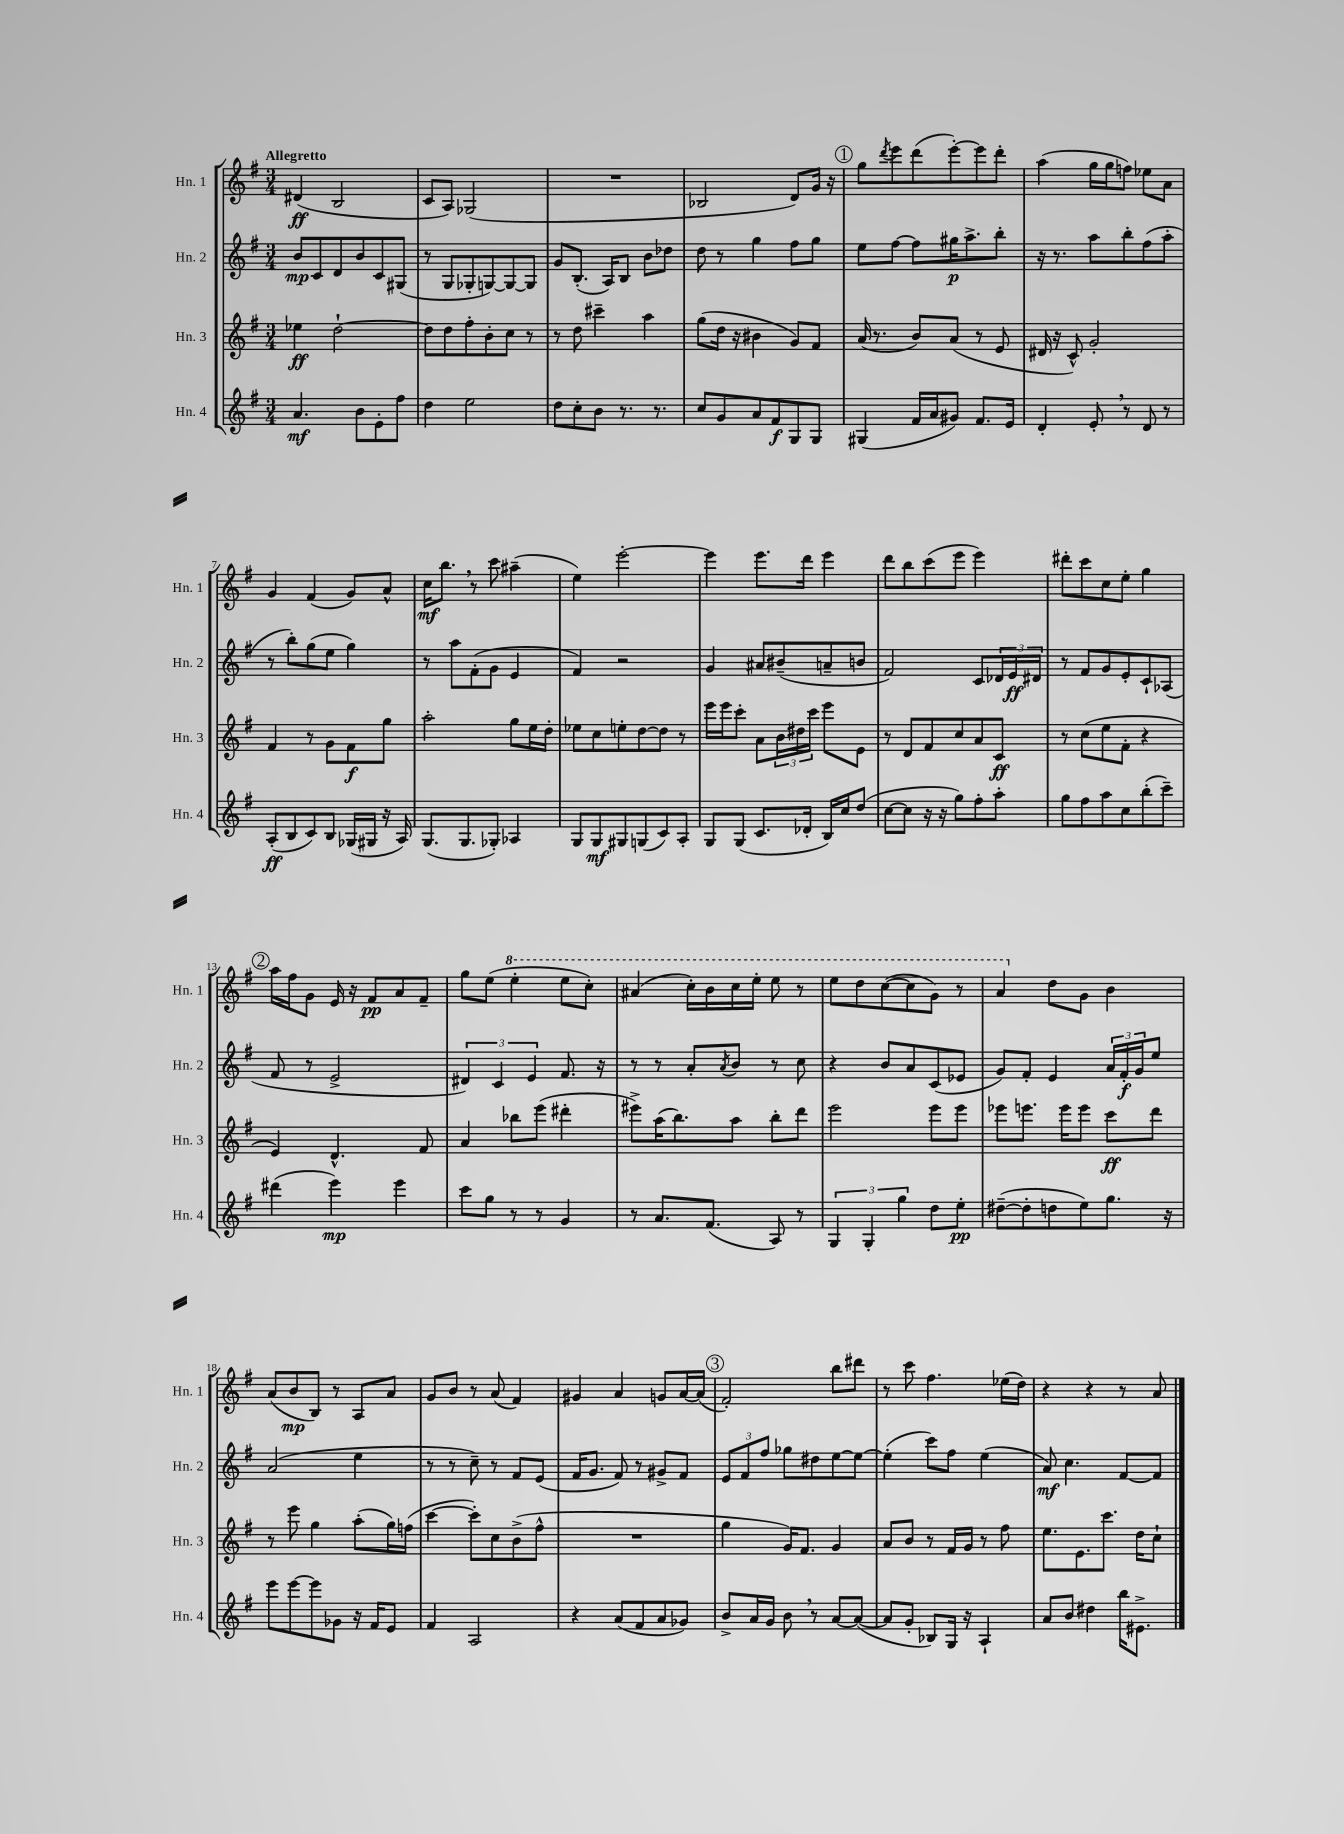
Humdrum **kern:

**kern	**kern	**kern	**kern
*staff4	*staff3	*staff2	*staff1
*clefG2	*clefG2	*clefG2	*clefG2
*k[f#]	*k[f#]	*k[f#]	*k[f#]
*M3/4	*M3/4	*M3/4	*M3/4
4.a	4ee-	8b	(4d#
.	.	8c	.
.	[2dd`	8d	2B
8b	.	8b	.
8e'	.	8c	.
8ff#	.	(8G#	.
=	=	=	=
4dd	8dd]	8r	8c
.	8dd	8G	8A)
2ee	8ff#'	8G-'	(2G-
.	8b'	[8G)	.
.	8cc	8G_	.
.	8r	8G]	.
=	=	=	=
8dd	8r	8g	2.r
8cc'	8dd	(8.B'	.
8b	4ccc#~	.	.
.	.	16A)	.
8.r	.	8B	.
.	4aa	8b	.
8.r	.	.	.
.	.	8dd-	.
=	=	=	=
8cc	(8gg	8dd	2B-
8g	16dd	8r	.
.	16r	.	.
8a	4b#	4gg	.
8f#	.	.	.
8G	8g)	8ff#	8d)
8G	8f#	8gg	16g
.	.	.	16r
=	=	=	=
(4G#	(16a	8ee	8gg
.	8.r	.	.
.	.	.	8qddd
.	.	[8ff#	8eee
16f#	8b)	8ff#]	(8ddd
16a	.	.	.
8g#)	(8a	16gg#	[8eee')
.	.	8.aa^	.
8.f#	8r	.	8eee]
.	8e	8bb'	8ddd'
16e	.	.	.
=	=	=	=
4d'	16d#	16r	(4aa
.	16r	8.r	.
.	8c^^)	.	.
8e'	2g'	8aa	16gg
.	.	.	16gg
8r	.	8bb'	8ff)
8d	.	(8ff#	8ee-
8r	.	8aa'	8a
=	=	=	=
(8A'	4f#	8r	4g
8B	.	8bb')	.
8c)	8r	(8gg	(4f#
8B	8g	8ee	.
(16G-	8f#	4gg)	8g)
16G#	.	.	.
16r	8gg	.	8a^^
16A)	.	.	.
=	=	=	=
(8.G	2aa'	8r	16cc
.	.	.	8.bb
.	.	8aa	.
8.G	.	.	.
.	.	(8f#'	8r
8G-')	.	8g	8ccc
4A-	8gg	4e	(4aa#~
.	16ee	.	.
.	16dd'	.	.
=	=	=	=
8G	8ee-	4f#)	4ee)
8G	8cc	.	.
8G#	8ee'	2r	[2eee'
(8G	[8dd	.	.
8c)	8dd]	.	.
8A'	8r	.	.
=	=	=	=
8G	16eee	4g	4eee]
.	16eee	.	.
(8G	8ccc'	.	.
8.c	8a	8a#	8.eee
.	24b	(8b#~	.
.	24dd#	.	.
16d-'	.	.	16ddd
.	24ccc	.	.
16B)	8eee	8a~	4eee
16cc	.	.	.
(8dd	8e	8b	.
=	=	=	=
[8cc	8r	2f#)	8ddd
8cc]	8d	.	8bb
16r	8f#	.	(8ccc
16r	.	.	.
8gg)	8cc	.	8eee
8ff#'	8a	8c	4eee)
8aa'	8c	24d-	.
.	.	24e	.
.	.	24d#	.
=	=	=	=
8gg	8r	8r	8ddd#'
8ff#	(8cc	8f#	8ccc
8aa	8ee	8g	8cc
8cc	8f#'	8e'	8ee'
(8bb'	4r	8c`	4gg
8ccc~)	.	(8A-	.
=	=	=	=
(4ddd#	4e)	8f#	16aa
.	.	.	16ff#
.	.	8r	8g
4eee)	4.d^^	2e^	16e
.	.	.	16r
.	.	.	8f#
4eee	.	.	8a
.	8f#	.	8f#~
=	=	=	=
8ccc	4a	6d#)	8gg
8gg	.	.	(8ee
.	.	6c	.
8r	8bb-	.	4eee'
.	.	6e	.
8r	(8eee	.	.
4g	4ddd#'	8.f#	8eee
.	.	.	8ccc')
.	.	16r	.
=	=	=	=
8r	8eee#^)	8r	(4aa#
8.a	(16aa	8r	.
.	8.bb)	.	.
.	.	8a'	16ccc')
(8.f#	.	.	16bb
.	.	8qa	.
.	8aa	8b	16ccc
.	.	.	16eee'
8A)	8bb'	8r	8eee
8r	8ddd	8cc	8r
=	=	=	=
6G	2eee	4r	8eee
.	.	.	8ddd
6G'	.	.	.
.	.	8b	([8ccc
6gg	.	.	.
.	.	8a	8ccc]
8dd	8eee	(8c	8gg)
8ee'	8eee	8e-	8r
=	=	=	=
([8dd#~	8eee-	8g)	4aa
8dd#']	8.eee	8f#'	.
8dd	.	4e	8dd
.	16eee	.	.
8ee)	8eee	.	8g
8.gg	8ccc	24a	4b
.	.	24f#'	.
.	.	24g	.
.	8ddd	8ee	.
16r	.	.	.
=	=	=	=
8eee	8r	(2a	(8a
[8eee	8eee	.	8b
8eee]	4gg	.	8B)
8g-	.	.	8r
16r	(8aa'	4ee	8A
16f#	.	.	.
8e	16gg)	.	8a
.	(16ff	.	.
=	=	=	=
4f#	[4ccc	8r	8g
.	.	8r	8b
2A	8ccc'])	8cc~)	8r
.	8cc	8r	(8a
.	(8b^	8f#	4f#)
.	8ff#^^	(8e	.
=	=	=	=
4r	2.r	16f#	4g#
.	.	8.g	.
(8a	.	8f#)	4a
8f#	.	8r	.
8a	.	8g#^	8g
8g-)	.	8f#	[16a
.	.	.	(16a]
=	=	=	=
8b^	4gg	12e	2f#')
.	.	12f#	.
16a	.	.	.
.	.	12ff#	.
16g	.	.	.
8b	16g)	8gg-	.
.	8.f#	.	.
8r	.	8dd#	.
[8a	4g	[8ee	8bb
(8a_	.	8ee_	8ddd#
=	=	=	=
8a]	8a	(4ee']	8r
8g'	8b	.	8ccc
8B-)	8r	8ccc)	4.ff#
16G	16f#	8ff#	.
16r	16g	.	.
4A`	8r	(4ee	.
.	8ff#	.	(16ee-
.	.	.	16dd)
=	=	=	=
8a	8.ee	8a)	4r
8b	.	4.cc	.
.	8.e	.	.
4dd#	.	.	4r
.	8.ccc	.	.
16bb	.	[8f#	8r
8.e#^	16dd	.	.
.	8cc`	8f#]	8a
==	==	==	==
*-	*-	*-	*-
